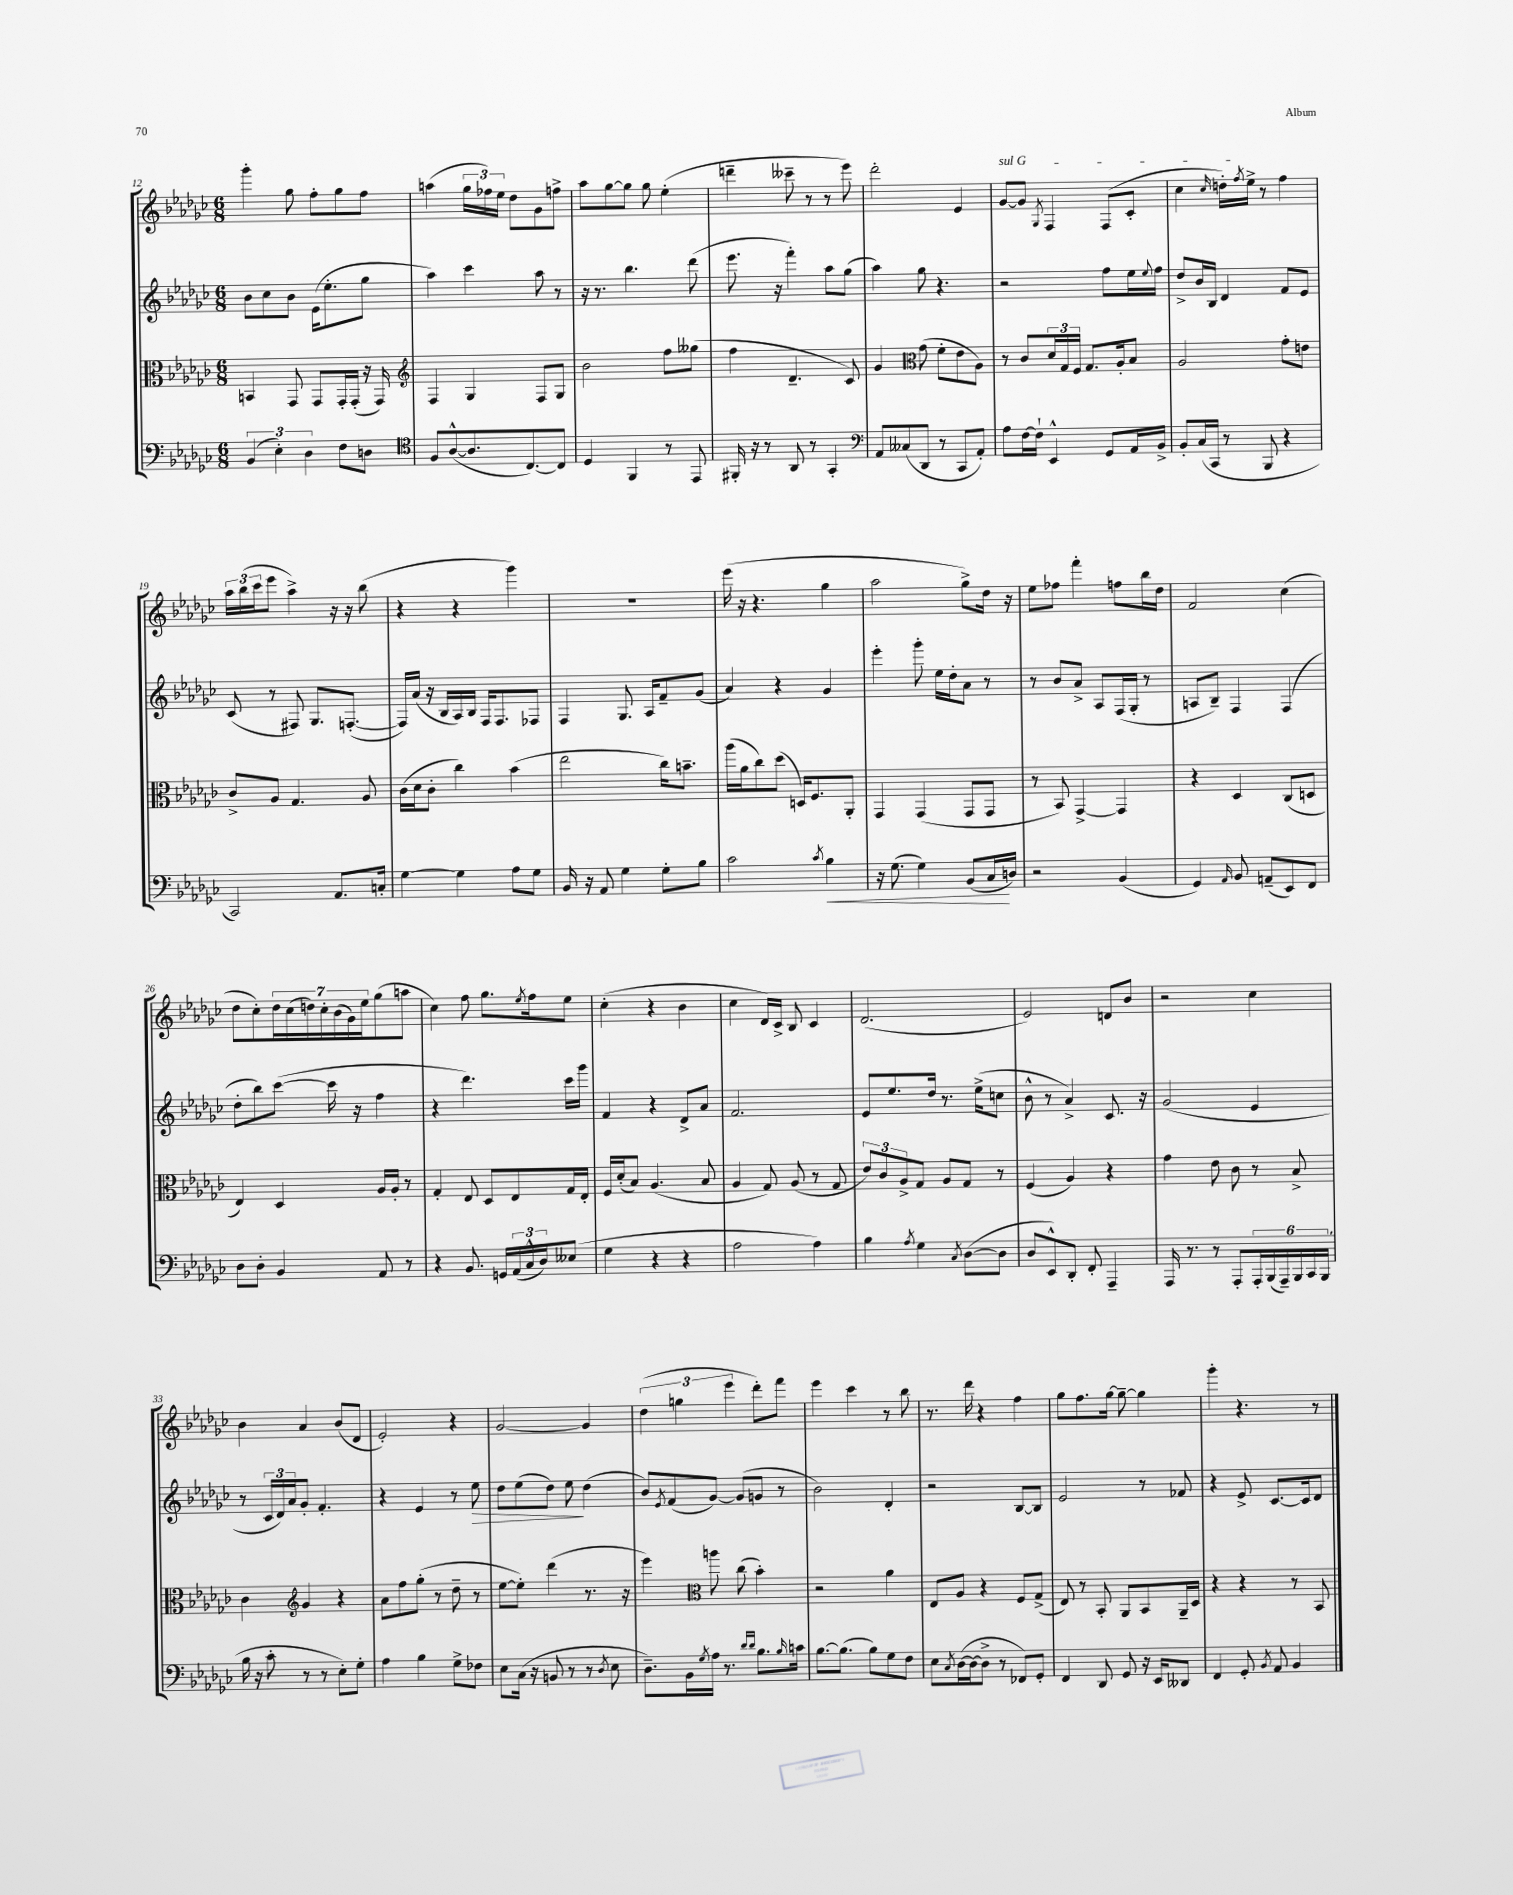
<<
\new StaffGroup <<
\new Staff = "s0" {
    \clef treble \key ges \major \numericTimeSignature \time 6/8
    ges'''4-. ges''8 f''8-. ges''8 f''8 |
    a''4( \tuplet 3/2 { ges''16 fes''16) ees''16 } des''8 ges'8 f''8-> |
    aes''8 ges''8~ ges''8 ges''8 ees''4-.( |
    d'''4-- ceses'''8-- r8 r8 ees'''8) |
    des'''2-. ees'4 |
    \once \override TextSpanner.bound-details.left.text = \markup { \italic "sul G" } ges'8~\startTextSpan ges'8 \acciaccatura { ges8 } f4 f8( ces'8-. |
    ces''4 \grace { ces''16 } d''16-.) \acciaccatura { f''8 } ees''16->\stopTextSpan r8 f''4 |
    \tuplet 3/2 { aes''16 bes''16( ces'''16 } ees'''8 aes''4->) r16 r16 bes''8( |
    r4 r4 ges'''4) |
    R2. |
    ees'''16( r16 r4. ges''4 |
    aes''2 ges''8->) des''16 r16 |
    ees''8 fes''8 f'''4-. f''8 bes''16 des''16 |
    f'2 ces''4( |
    des''8 ces''8-.) \tuplet 7/4 { des''16 ces''16( d''16) ces''16-. bes'16( ges'16) ees''16 } ges''8( a''8 |
    ces''4) f''8 ges''8. \acciaccatura { ees''8 } f''16 ees''8 |
    ces''4-.( r4 bes'4 |
    ces''4 des'16) ces'16-> bes8 ces'4 |
    des'2.( |
    ees'2) d'8 bes'8 |
    r2 ces''4 |
    bes'4 aes'4 bes'8( des'8 |
    ees'2-.) r4 |
    ges'2~ ges'4 |
    \tuplet 3/2 { des''4( g''4 ees'''4 } des'''8-.) f'''8 |
    ees'''4 ces'''4 r8 bes''8 |
    r8. des'''16 r4 f''4 |
    ges''8 f''8. ges''16~ ges''8~-- ges''4 |
    ges'''4-. r4. r8 \bar "|." |
}
\new Staff = "s1" {
    \clef treble \key ges \major \numericTimeSignature \time 6/8
    bes'8 ces''8 bes'8 ees'16( ees''8.-. ges''8 |
    aes''4) ces'''4 aes''8 r8 |
    r16 r8. bes''4. des'''8( |
    ees'''8. r16 f'''4-.) aes''8 ges''8( |
    aes''4) ges''8 r4. |
    r2 f''8 ees''16 \appoggiatura { ees''8 } f''16 |
    des''8-> bes'16 bes16 des'4 f'8 ees'8 |
    ces'8( r8 fis8) ges8. f8.~-.( |
    f16) aes'16( r16 bes16 aes16) bes16 f16 f8. fes8 |
    f4 ges8. aes16 f'8-- ges'8( |
    aes'4) r4 ges'4 |
    ees'''4-. ges'''8-. ees''16 des''16-. aes'8 r8 |
    r8 bes'8 aes'8-> aes8 f16( ges16-. r8 |
    a8 bes8--) f4 f4( |
    des''8-. bes''8) ces'''8~( ces'''16 r16 f''4 |
    r4 des'''4.) ces'''16 ges'''16 |
    f'4 r4 des'8-> aes'8 |
    f'2. |
    ees'8 ees''8. des''16 r8. ees''16->( c''8 |
    bes'8-^ r8 aes'4->) ces'8. r16 |
    ges'2( ees'4 |
    r8 \tuplet 3/2 { ces'16 des'16) aes'16 } ges'8-. f'4.-. |
    r4 ees'4 r8 ees''8\> |
    des''8 ees''8( des''8) ees''8\! des''4( |
    bes'8) \acciaccatura { ees'8 } f'8( ges'8~) ges'8( g'8 r8 |
    bes'2) des'4-. |
    r2 bes8~ bes8 |
    ees'2 r8 fes'8 |
    r4 ees'8-> ces'8.~ ces'16 des'8 \bar "|." |
}
\new Staff = "s2" {
    \clef alto \key ges \major \numericTimeSignature \time 6/8
    b,4 ges,8 ges,8 ges,16-. ges,16-.( r16 ges,16) |
    \clef treble f4 ges4 f8 ges8 |
    bes'2 f''8 geses''8( |
    f''4 des'4.-- ces'8) |
    ges'4 \clef alto ges'8( f'8-. ees'8 aes8) |
    r8 ces'8 \tuplet 3/2 { des'16 ges16 f16 } ges8. aes16-. bes8 |
    aes2 ges'8-. e'8 |
    ces'8-> aes8 ges4. aes8 |
    ces'16( des'16 ces'8-. ces''4) bes'4( |
    ees''2 ces''16) b'8.-- |
    aes''16( aes'16 ces''8) des''8( d16) f8. aes,8-. |
    ges,4 ges,4( ges,8 ges,8 |
    r8 bes,8) ges,4~-> ges,4 |
    r4 des4 ces8( d8 |
    ees4) des4 aes16 aes16-. r8 |
    ges4-. ees8 des8 ees8 ges16 ees16-. |
    f16 des'16-.( bes8) aes4.( bes8 |
    aes4 ges8) aes8( r8 ges8 |
    \tuplet 3/2 { ees'8) ces'8 aes8-> } ges8 aes8 ges8 r8 |
    f4( aes4) r4 |
    ges'4 ees'8 ces'8 r8 bes8-> |
    ces'4 \clef treble ges'4 r4 |
    aes'8 f''8 ges''8-.( r8 des''8-- r8 |
    ees''8~ ees''8-.) des'''4( r8. r16 |
    ees'''4) \clef alto a''8 ces''8( bes'4-.) |
    r2 aes'4 |
    ees8 aes8 r4 f8 ges8->( |
    ees8) r8 bes,8-. aes,8 bes,8 aes,16-- des16 |
    r4 r4 r8 bes,8 \bar "|." |
}
\new Staff = "s3" {
    \clef bass \key ges \major \numericTimeSignature \time 6/8
    \tuplet 3/2 { bes,4( ees4-.) des4 } f8 d8 |
    \clef tenor f8 aes8~-^( aes8. ces8.~) ces8 |
    des4 f,4 r8 ees,8 |
    fis,16-. r16 r8 aes,8 r8 ges,4-. |
    \clef bass aes,8 ceses8( des,8 r8 ces,8 aes,8-.) |
    aes8 f16~ f16-! ees,4-^ ges,8 aes,16 bes,16-> |
    bes,8-. ces16( ces,16 r8 bes,,8 r4 |
    ces,2) aes,8. c16-. |
    ges4~ ges4 aes8 ges8 |
    bes,16 r16 aes,8 ges4 ges8-. bes8 |
    ces'2 \acciaccatura { ces'8 } bes4\< |
    r16 ges8.( ges4) bes,8( ces16\! d16) |
    r2 bes,4( |
    ges,4) \grace { aes,16 } bes,8 a,8--( ees,8) f,8 |
    des8 des8-. bes,4 aes,8 r8 |
    r4 bes,8. g,16 \tuplet 3/2 { aes,16( ces16-^ des16) } eeses8( |
    ges4 r4 r4 |
    aes2 aes4) |
    bes4 \acciaccatura { aes8 } ges4 \acciaccatura { ces8 } des8~( des8 |
    des8 ees,8-^) des,8-. f,8-. aes,,4-- |
    aes,,16 r8. r8 aes,,8-. \tuplet 6/4 { aes,,16-. bes,,16( aes,,16--) bes,,16 ces,16 bes,,16( } |
    bes16 r16 ces'8-. r8 r8 ees8-.) ges8-. |
    aes4 bes4 ges8-> fes8 |
    ees8 ces16( r16 b,8 r8 r8 \acciaccatura { des8 } ees8 |
    des8.--) bes,16 \acciaccatura { ges8 } aes16 r8. \grace { des'16 des'16 } bes8. \grace { bes16 } c'16 |
    bes8.~ bes8.( bes8) ges8 f8 |
    ees8 \acciaccatura { ces8 } des16~( des16~ des8-> r8 fes,8) ges,8-. |
    f,4 des,8 ges,8 r16 ees,16 deses,8 |
    f,4 ges,8-. \acciaccatura { bes,8 } aes,8 bes,4 \bar "|." |
}
>>
>>
\layout { \context { \Score currentBarNumber = #12 } }
